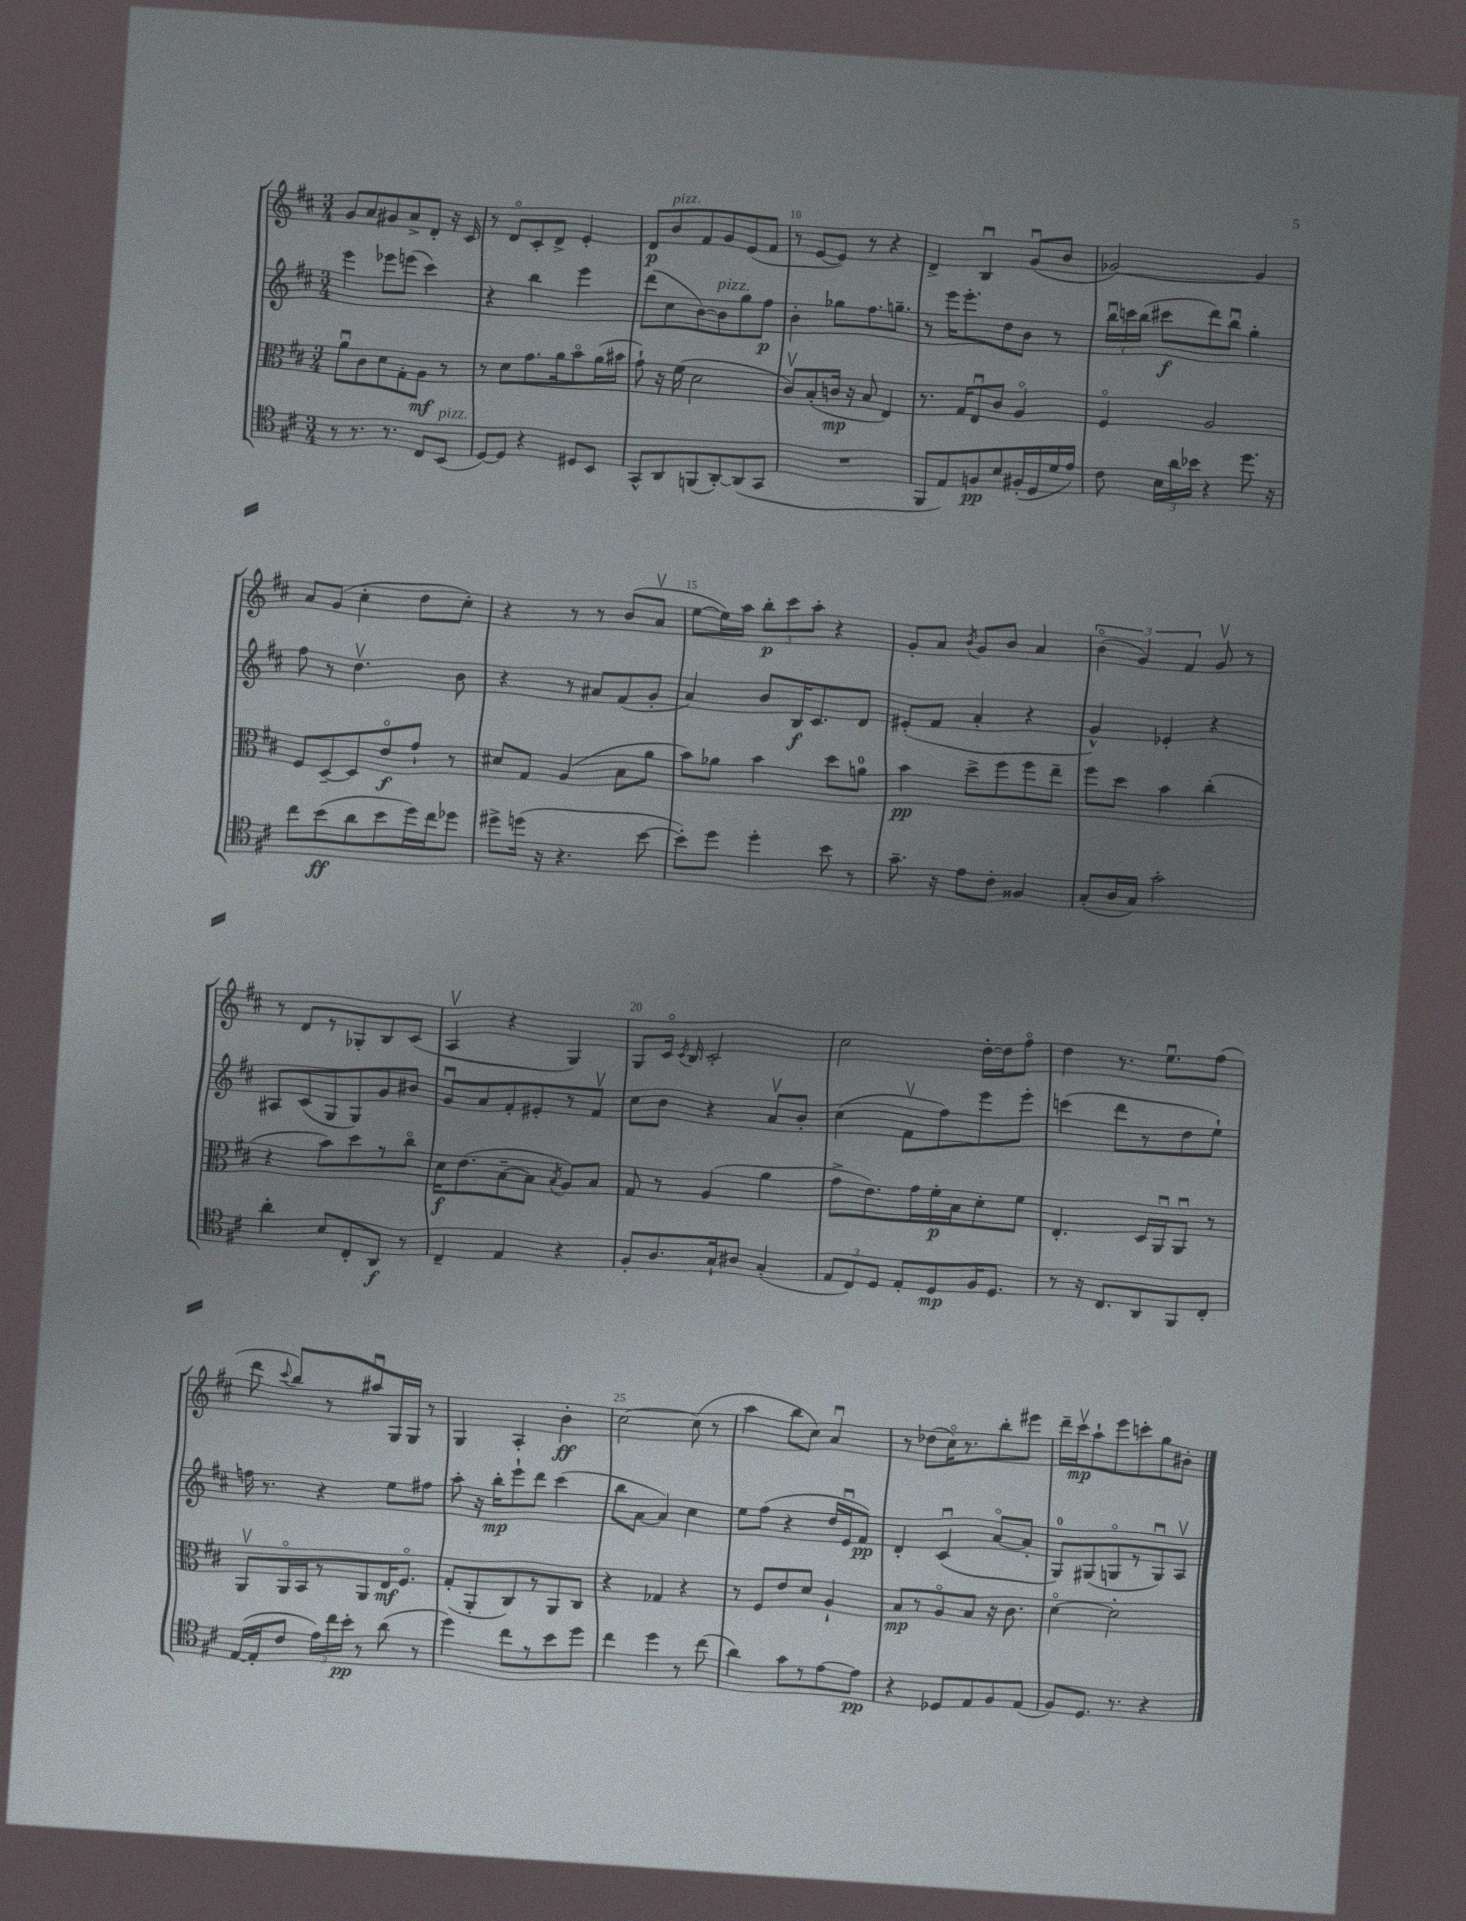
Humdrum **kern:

**kern	**kern	**kern	**kern
*staff4	*staff3	*staff2	*staff1
*clefC4	*clefC3	*clefG2	*clefG2
*k[f#c#]	*k[f#c#]	*k[f#c#]	*k[f#c#]
*M3/4	*M3/4	*M3/4	*M3/4
8r	8au	4eee	8g
8.r	8c#	.	8a
.	8d	8eee-	8g#
8.r	.	.	.
.	8G'	(8eee	8a^
8C#	8A	4ccc#)	8d'
(8BB	8r	.	16r
.	.	.	16c#
=	=	=	=
[8D)	8r	4r	8r
8D]	8d	.	8do
4r	8.g	4bb	8c#'
.	.	.	8d^
.	16a	.	.
8D#	8bo	4eee	4e'
8BB	(16a	.	.
.	16b#	.	.
=	=	=	=
8GG^^	8g`)	(8ddd	8d
8AA	16r	8cc#	8b
.	(16f#	.	.
(8FF	2d	[8b)	8f#
[8AA')	.	8b]	8g
(8AA]	.	8gg	(8e
8GG	.	8ff#	8f#
=	=	=	=
2.r	8c#v)	4b'	8r
.	(8B'	.	[8e
.	16c	8gg-	8e])
.	16r	.	.
.	8B	8.ff#	8r
.	4E)	.	4r
.	.	8.gg~	.
=	=	=	=
8FF#	8.r	8r	4d^
8E)	.	16eee	.
.	16G	8.eee'	.
8F	8Eu	.	4Bu
8B	8c#	8dd	.
(16F#'	4Ao	8b	(8gu
16D	.	.	.
16d	.	8r	8b
16e)	.	.	.
=	=	=	=
8c#	4F#o	24bbu	[2g-)
.	.	24ccc	.
.	.	(24bb	.
24B	.	8ccc#	.
24a	.	.	.
24b-	.	.	.
4r	2A	8ddd)	.
.	.	8bbu	.
8.dd	.	4gg'	4g-]
16r	.	.	.
=	=	=	=
8cc#	8F#	8ff#	8a
(8b	[8D~	8r	(8g
8a	8D]	4.ddv	4cc#'
8b	8eo	.	.
16dd)	8g`	.	8dd
16cc#	.	.	.
8dd-	8r	8b	8cc#')
=	=	=	=
8dd#^	8d#	4r	4r
(16dd	8G	.	.
16r	.	.	.
4.r	(4A	8r	8r
.	.	8a#	8r
.	8B	(8f#	(8b
[8b	8a	8g'	8av
=	=	=	=
8b'])	8b)	4a)	[8ee
8dd	8a-	.	16ee])
.	.	.	16aa
4dd'	4b	8b	12bb'
.	.	.	12ccc#
.	.	16B	.
.	.	.	12aa'
.	.	8.c#	.
8b	8dd	.	4r
8r	8a	8d	.
=	=	=	=
8.g~	4b	(8e#'	8g'
.	.	8f#	8a
16r	.	.	.
.	.	.	8qb
8e	8dd^	4a'	8g
8c#'	8ff#	.	8b
4F##	8ff#	4r	4a
.	8ee~	.	.
=	=	=	=
(8G'	8ff#	4g^^)	(6bo
16A	8dd	.	.
.	.	.	6g)
16G)	.	.	.
2g'	4b	4e-'	.
.	.	.	6f#
.	(4cc#'	4r	8gv
.	.	.	8r
=	=	=	=
4a'	4r	8A#	8r
.	.	(8c#	8d
8B	8b)	8G	8r
8C#'	8dd	8G)	8G-'
8AA	8r	8g	8B
8r	8cc#o	8b#	(8c#
=	=	=	=
4C#~	16d	8gu	4Av
.	(8.e	.	.
.	.	8a	.
4E	[8B~	8f#'	4r
.	8B]	8e#'	.
.	8qB	.	.
4r	8A)	8r	4G)
.	8B	8f#v	.
=	=	=	=
8F#'	8G	8cc#	8G
8.A	8r	8b	16c#o
.	.	.	8qc#
.	.	.	16B
.	(4A	4r	2c#'
16G`	.	.	.
8A#	.	.	.
(4G'	4a	8av	.
.	.	8b'	.
=	=	=	=
12E	8g^	(4cc#	2cc#
12C#)	.	.	.
.	8.e)	.	.
12D	.	.	.
8E'	.	8f#v	.
.	16g	.	.
8D	16f#'	8ff#)	.
.	16B	.	.
16F#	8d'	8eee	[16dd'
8.D	.	.	16dd]
.	8f#	8eee'	8ff#o
=	=	=	=
8r	4.E'	(4ccc	4dd
16r	.	.	.
8.C#	.	.	.
.	.	8ddd	8.r
8AA	16D	8r	.
.	16AAu	.	8.eeu
8FF#	8AAu	8dd	.
8C#'	8r	8ee`)	(8ff#
=	=	=	=
([16E	8AAv	16ff	8ddd
16E']	.	8.r	.
.	.	.	8qqccc#
8c#	16AAo	.	8bb)
.	16BB	.	.
24e)	8r	4r	8r
24cc#	.	.	.
24b'	.	.	.
8r	8AA	.	8aa#u
(8a	16E	8ee	16G
.	8.F#o	.	16G
8r	.	8ff#	8r
=	=	=	=
4dd)	(8G'	8aa'	4G
.	8AA'	16r	.
.	.	16bb'	.
8cc#	8C#)	8eee`	4A'
8r	8r	8ddd	.
8b	8AA	(4ccc#	4b'
8dd	8C#	.	.
=	=	=	=
4cc#	4r	8bb	[2cc#
.	.	[8a	.
4dd	4G-	4a])	.
8r	4r	4cc#	(8cc#]
(8cc#	.	.	8r
=	=	=	=
4a)	8r	8ee	4aa
.	8F#	(8ff#	.
8g	8e	4r	8bb
8r	8d	.	8cc#)
[8e	4A`	16dd	4au
.	.	16eu	.
8e]	.	8f#)	.
=	=	=	=
4r	8B	4d'	8r
.	8r	.	(8dd-
8D-	8Ao	(4c#u	16cc#o)
.	.	.	8.r
8E	8B	.	.
8F#	16r	[8ao	8bb'
.	8.c#	.	.
(8E	.	8a']	8eee#
=	=	=	=
8F#)	[4do	8G)	16ddd~
.	.	.	16ccc#v
8.D	.	(8G#	8aa`
.	2d']	8Go	8eee
8.r	.	.	.
.	.	8r	8ccc'
4r	.	8Gu)	8gg
.	.	8Av	8b#'
==	==	==	==
*-	*-	*-	*-
